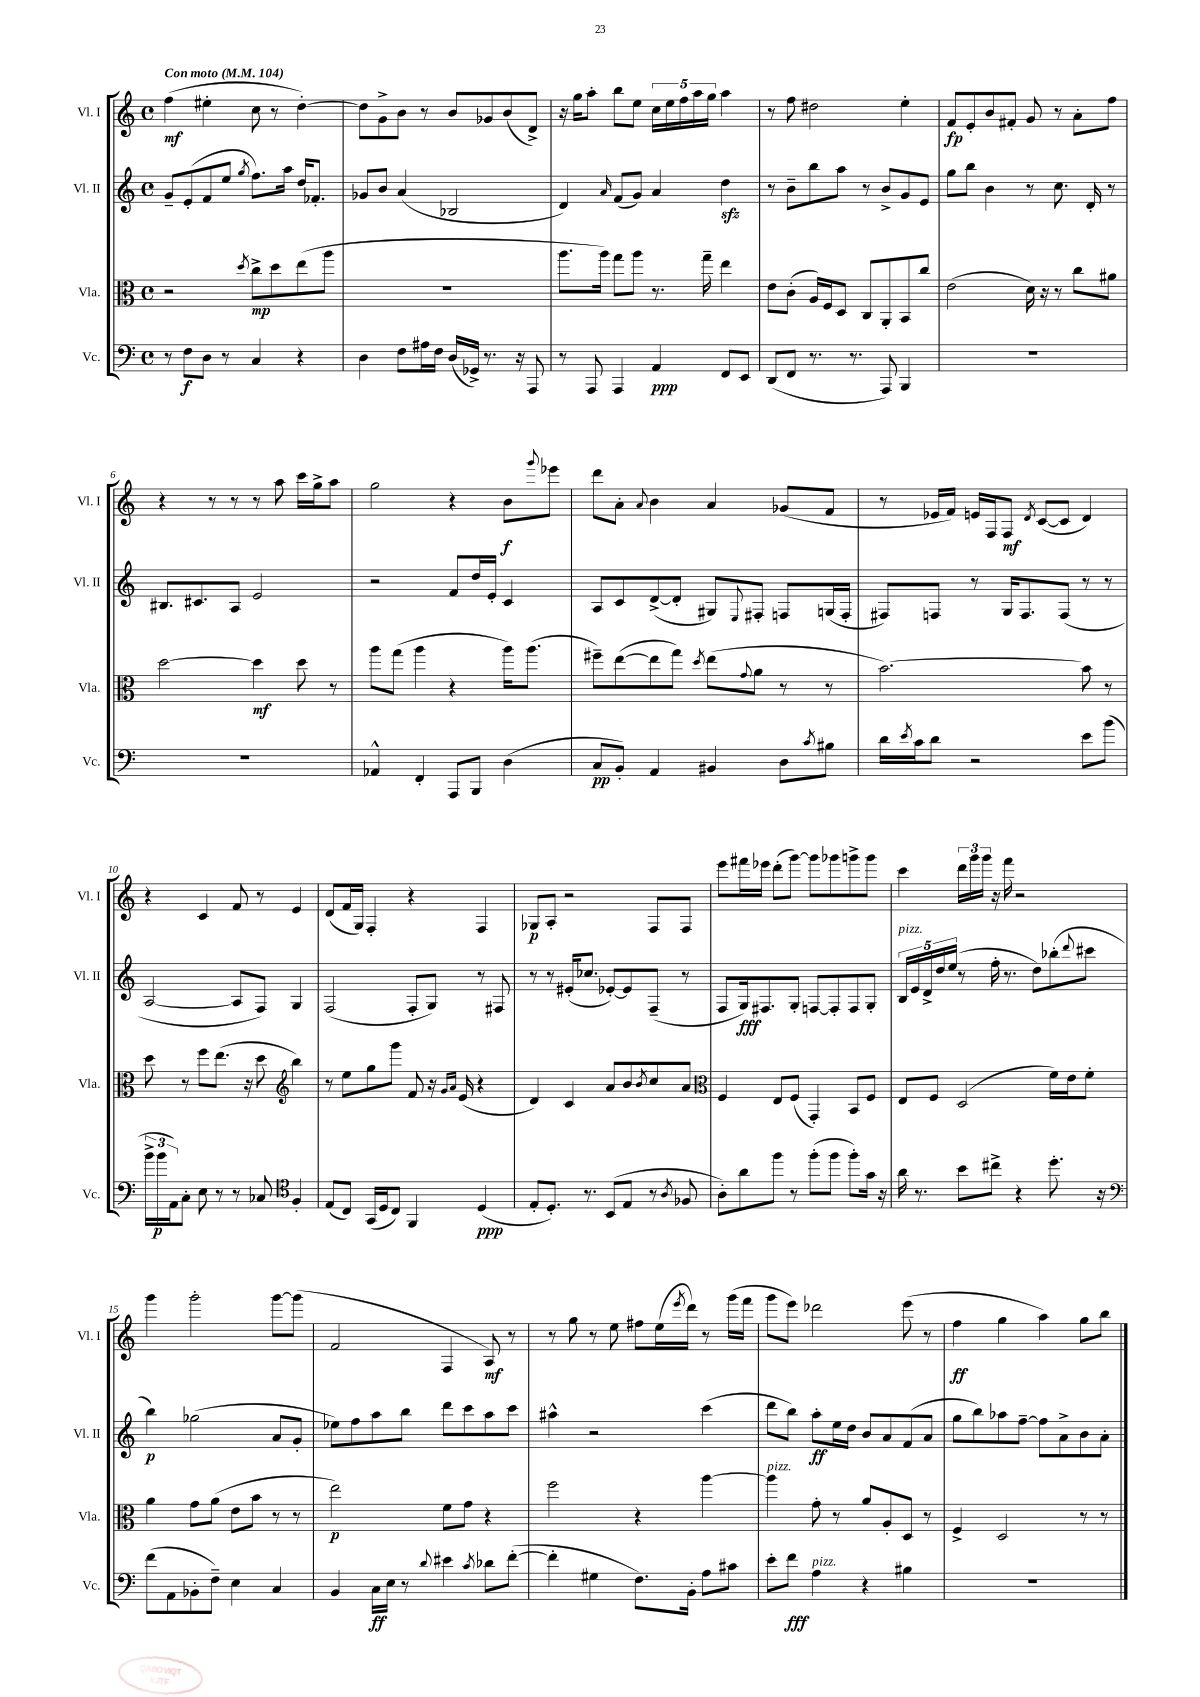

**kern	**dynam	**kern	**dynam	**kern	**dynam	**kern	**dynam
*part4	*part4	*part3	*part3	*part2	*part2	*part1	*part1
*staff4	*staff4	*staff3	*staff3	*staff2	*staff2	*staff1	*staff1
*I"Vc.	*	*I"Vla.	*	*I"Vl. II	*	*I"Vl. I	*
*I'Vc.	*	*I'Vla.	*	*I'Vl. II	*	*I'Vl. I	*
*clefF4	*	*clefC3	*	*clefG2	*	*clefG2	*
*k[]	*	*k[]	*	*k[]	*	*k[]	*
*M4/4	*	*M4/4	*	*M4/4	*	*M4/4	*
*met(c)	*	*met(c)	*	*met(c)	*	*met(c)	*
*MM104	*	*MM104	*	*MM104	*	*MM104	*
=1	=1	=1	=1	=1	=1	=1	=1
!	!	!	!	!	!	!LO:TX:a:B:t=Con moto	!
8r	.	2r	.	8g~/L	.	(4ff\	mf
8F\L	f	.	.	(8e'/	.	.	.
8D\J	.	.	.	8f/	.	4ee#X'\	.
8r	.	.	.	8ee/J	.	.	.
.	.	8qdd/	.	8qgg/	.	.	.
4C/	.	8cc^\L	mp	8.ff\L)	.	8cc\	.
.	.	8dd\	.	.	.	8r	.
.	.	.	.	16aa\Jk	.	.	.
4r	.	(8ee\	.	16dd/KL	.	[4dd'\)	.
.	.	.	.	8.f-X'/J	.	.	.
.	.	8aa\J	.	.	.	.	.
=2	=2	=2	=2	=2	=2	=2	=2
4D\	.	1r	.	8g-X/L	.	8dd\L]	.
.	.	.	.	8b/J	.	8g^\	.
8F\L	.	.	.	(4a/	.	8b\J	.
16A#X\L	.	.	.	.	.	8r	.
16F\JJ	.	.	.	.	.	.	.
(16D/LL	.	.	.	2B-X/	.	8b/L	.
16GG-X^/JJ)	.	.	.	.	.	.	.
8.r	.	.	.	.	.	8g-X/	.
.	.	.	.	.	.	(8b/	.
16r	.	.	.	.	.	.	.
8AAA/	.	.	.	.	.	8d^/J)	.
=3	=3	=3	=3	=3	=3	=3	=3
8r	.	8.aa\L	.	4d/)	.	16r	.
.	.	.	.	.	.	16gg\KL	.
8AAA/	.	.	.	.	.	8aa'\J	.
.	.	16aa\Jk)	.	.	.	.	.
.	.	.	.	16qqa/	.	.	.
4AAA/	.	8gg\L	.	(8f/L	.	8bb\L	.
.	.	8aa\J	.	8g/J)	.	8ee\J	.
4AA/	ppp	8.r	.	4a/	.	20cc\LL	.
.	.	.	.	.	.	20ee\	.
.	.	.	.	.	.	20ff\	.
.	.	.	.	.	.	20aa\	.
.	.	16gg~\	.	.	.	.	.
.	.	.	.	.	.	20gg\JJ	.
8FF/L	.	4ee\	.	4ddzz\	.	4aa\	.
8EE/J	.	.	.	.	.	.	.
=4	=4	=4	=4	=4	=4	=4	=4
(8DD/L	.	8e\L	.	8r	.	8r	.
8FF/J	.	(8c'\J	.	8b~\L	.	8ff\	.
8.r	.	16A/LL)	.	8bb\	.	2dd#X\	.
.	.	16F/J	.	.	.	.	.
.	.	8D/J	.	8aa\J	.	.	.
8.r	.	.	.	.	.	.	.
.	.	8C/L	.	8r	.	.	.
8AAA/)	.	8AA'/	.	8b^/L	.	.	.
4BBB/	.	8BB/	.	8g/	.	4ee'\	.
.	.	8cc/J	.	8e/J	.	.	.
=5	=5	=5	=5	=5	=5	=5	=5
1r	.	(2e\	.	8gg\L	.	8f/L	fp
.	.	.	.	8bb\J	.	8e'/	.
.	.	.	.	4b\	.	8b/	.
.	.	.	.	.	.	8f#X'/J	.
.	.	16d\)	.	8r	.	8g/	.
.	.	16r	.	.	.	.	.
.	.	8r	.	8.cc\	.	8r	.
.	.	8cc\L	.	.	.	8a'\L	.
.	.	.	.	16d'/	.	.	.
.	.	8a#X\J	.	8r	.	8ff\J	.
!!LO:LB:g=z
=6	=6	=6	=6	=6	=6	=6	=6
1r	.	[2dd\	.	8.B#X/L	.	4r	.
.	.	.	.	8.c#X/	.	.	.
.	.	.	.	.	.	8r	.
.	.	.	.	8A/J	.	8r	.
.	.	4dd\]	mf	2e/	.	8r	.
.	.	.	.	.	.	8aa\	.
.	.	8dd\	.	.	.	16ccc\LL	.
.	.	.	.	.	.	16gg^\J	.
.	.	8r	.	.	.	8aa\J	.
=7	=7	=7	=7	=7	=7	=7	=7
4AA-X^^/	.	8aa\L	.	2r	.	2gg\	.
.	.	(8gg\J	.	.	.	.	.
4FF'/	.	4aa\	.	.	.	.	.
8AAA/L	.	4r	.	8f/L	.	4r	.
8BBB/J	.	.	.	16dd/L	.	.	.
.	.	.	.	16e'/JJ	.	.	.
(4D\	.	16aa\KL)	.	4c/	.	8b\L	f
.	.	(8.aa\J	.	.	.	.	.
.	.	.	.	.	.	8qqggg/	.
.	.	.	.	.	.	8eee-X\J	.
=8	=8	=8	=8	=8	=8	=8	=8
8C/L	pp	8ff#X~\L)	.	8A/L	.	8ddd\L	.
8BB'/J)	.	([8ee\	.	8c/	.	8a'\J	.
.	.	.	.	.	.	8qqa/	.
4AA/	.	8ee\]	.	([8d^/	.	4b\	.
.	.	8gg\J)	.	8d'/J]	.	.	.
.	.	8qdd/	.	.	.	.	.
4BB#X/	.	(8ee\L	.	8G#X/L)	.	4a/	.
.	.	8qqg/	.	8qqE/	.	.	.
.	.	8a\J	.	8F#X'/J	.	.	.
8D\L	.	8r	.	8Fn/L	.	(8g-X/L	.
8qc/	.	.	.	.	.	.	.
8B#X\J	.	8r	.	(16Gn/L	.	8f/J	.
.	.	.	.	16F'/JJ	.	.	.
=9	=9	=9	=9	=9	=9	=9	=9
16d\LL	.	[2.b\)	.	8F#X/L)	.	8r	.
8qe/	.	.	.	.	.	.	.
16c\J	.	.	.	.	.	.	.
8d\J	.	.	.	8Fn/J	.	16e-X/LL	.
.	.	.	.	.	.	16f/JJ)	.
2r	.	.	.	8r	.	16en/LL	.
.	.	.	.	.	.	16F/J	.
.	.	.	.	16G/KL	.	8F/J	mf
.	.	.	.	8.F/	.	.	.
.	.	.	.	.	.	8qd/	.
.	.	.	.	.	.	([8c/L	.
.	.	.	.	(8F/J	.	8c/J]	.
8e\L	.	8b\]	.	8r	.	4d/)	.
(8b\J	.	8r	.	8r	.	.	.
!!LO:LB:g=z
=10	=10	=10	=10	=10	=10	=10	=10
24b^\LL	.	8dd\	.	[2A/	.	4r	.
24b\	p	.	.	.	.	.	.
24AA\J)	.	.	.	.	.	.	.
8C'\J	.	8r	.	.	.	.	.
8E\	.	8ff\L	.	.	.	4c/	.
8r	.	(8.ee\J	.	.	.	.	.
8r	.	.	.	8A/L]	.	8f/	.
.	.	16r	.	.	.	.	.
8C-X/	.	8dd\	.	8F/J)	.	8r	.
*clefC4	*	*clefG2	*	*	*	*	*
4F'/	.	4bb\)	.	4G/	.	4e/	.
=11	=11	=11	=11	=11	=11	=11	=11
(8E/L	.	8r	.	(2F/	.	(8d/L	.
8C/J)	.	8ee\L	.	.	.	16f/L	.
.	.	.	.	.	.	16G/JJ)	.
(16GG/LL	.	8gg\	.	.	.	4F'/	.
16D/J	.	.	.	.	.	.	.
8C/J)	.	8ggg\J	.	.	.	.	.
4FF/	.	8f/	.	8F'/L	.	4r	.
.	.	16r	.	8G/J)	.	.	.
.	.	16qqg/LL	.	.	.	.	.
.	.	16qqa/JJ	.	.	.	.	.
.	.	(16e/	.	.	.	.	.
(4D/	ppp	4r	.	8r	.	4F/	.
.	.	.	.	8F#X/	.	.	.
=12	=12	=12	=12	=12	=12	=12	=12
8E'/L	.	4d/)	.	8r	.	8G-X/L	p
8.D'/J)	.	.	.	8r	.	8A'/J	.
.	.	4c/	.	(16e#X'/KL	.	2r	.
8.r	.	.	.	8.cc-X/J	.	.	.
(8BB/L	.	8a/L	.	[8e-X'/L)	.	.	.
8E/J	.	8b/	.	8e-/]	.	.	.
.	.	8qb/	.	.	.	.	.
8r	.	8cc/	.	(8F~/J	.	8F/L	.
8qA/	.	.	.	.	.	.	.
8F-X/	.	8a/J	.	8r	.	8F/J	.
=13	=13	=13	=13	=13	=13	=13	=13
*	*	*clefC3	*	*	*	*	*
8A'\L)	.	4F/	.	8F/L	.	8eee\L	.
8a\	.	.	.	16G/k)	fff	16fff#X\L	.
.	.	.	.	8.F#X/	.	16eee-X\JJ	.
8ff\J	.	8E/L	.	.	.	(8ddd'\L	.
8r	.	(8F/J	.	8G'/J	.	[8ggg\J)	.
(8ff'\L	.	4GG'/)	.	[8Fn/L	.	8ggg\L]	.
8ff\J	.	.	.	8F'/]	.	8ggg-X\	.
8ff'\L)	.	8BB/L	.	8F/	.	8gggn^\	.
16g\Jk	.	8F/J	.	8G'/J	.	8ggg\J	.
16r	.	.	.	.	.	.	.
=14	=14	=14	=14	=14	=14	=14	=14
!	!	!	!	!LO:TX:a:i:t=pizz.	!	!	!
16a\	.	8E/L	.	20B/LL	.	4ccc\	.
.	.	.	.	20e/	.	.	.
8.r	.	.	.	.	.	.	.
.	.	.	.	20d^/	.	.	.
.	.	8F/J	.	.	.	.	.
.	.	.	.	20dd/	.	.	.
.	.	.	.	(20ee/JJ	.	.	.
8b\L	.	(2D/	.	8r	.	24ddd\LL	.
.	.	.	.	.	.	24ggg\	.
.	.	.	.	.	.	24ggg\JJ	.
8cc#X^\J	.	.	.	16ff'\	.	16r	.
.	.	.	.	8.r	.	16fff\	.
4r	.	.	.	.	.	2r	.
.	.	.	.	8dd\L)	.	.	.
8.dd'\	.	16f\LL)	.	(8bb-X'\	.	.	.
.	.	16e\J	.	.	.	.	.
.	.	.	.	8qqddd/	.	.	.
.	.	8f'\J	.	8ccc#X\J	.	.	.
16r	.	.	.	.	.	.	.
!!LO:LB:g=z
=15	=15	=15	=15	=15	=15	=15	=15
*clefF4	*	*	*	*	*	*	*
(8f\L	.	4a\	.	4bb\)	p	4ggg\	.
8AA\	.	.	.	.	.	.	.
8BB-X'\	.	8g\L	.	(2gg-X\	.	2ggg'\	.
8F~\J)	.	(8a\J	.	.	.	.	.
4E\	.	8e\L	.	.	.	.	.
.	.	8b\J	.	.	.	.	.
4C/	.	8r	.	8a/L	.	[8ggg\L	.
.	.	8r	.	8g'/J	.	(8ggg\J]	.
=16	=16	=16	=16	=16	=16	=16	=16
4BB/	.	2ee\)	p	8ee-X\L)	.	2f/	.
.	.	.	.	8ff\	.	.	.
16C\LL	ff	.	.	8aa\	.	.	.
16E\JJ	.	.	.	.	.	.	.
8r	.	.	.	8bb\J	.	.	.
8qqd/	.	.	.	.	.	.	.
4e#X\	.	8f\L	.	8ddd\L	.	4F/	.
.	.	8g\J	.	8ccc\	.	.	.
8qc/	.	.	.	.	.	.	.
8d-X\L	.	4r	.	8aa\	.	8A/)	mf
([8f'\J	.	.	.	8ccc\J	.	8r	.
=17	=17	=17	=17	=17	=17	=17	=17
4f'\]	.	2ff\	.	4aa#X^^\	.	8r	.
.	.	.	.	.	.	8gg\	.
4G#X\	.	.	.	2r	.	8r	.
.	.	.	.	.	.	8ee\	.
8.F\L)	.	4r	.	.	.	8ff#X\L	.
.	.	.	.	.	.	(16ee\L	.
.	.	.	.	.	.	8qeee/	.
16BB'\Jk	.	.	.	.	.	16ddd\JJ)	.
8A\L	.	[4aa\	.	(4ccc\	.	8r	.
8c#X\J	.	.	.	.	.	(16ggg\LL	.
.	.	.	.	.	.	16fff\JJ	.
=18	=18	=18	=18	=18	=18	=18	=18
!	!	!LO:TX:a:i:t=pizz.	!	!	!	!	!
8e'\L	.	4aa\]	.	8ddd\L	.	8ggg\L	.
8f\J	fff	.	.	8bb\J)	.	8eee\J)	.
!LO:TX:a:i:t=pizz.	!	!	!	!	!	!	!
4A\	.	8g'\	.	8aa'\L	ff	2ddd-X\	.
.	.	8r	.	16ee\L	.	.	.
.	.	.	.	16dd\JJ	.	.	.
4r	.	8a/L	.	8b/L	.	.	.
.	.	8A'/	.	8a/	.	.	.
4B#X\	.	8D/J	.	(8f/	.	(8eee\	.
.	.	8r	.	8a/J	.	8r	.
=19	=19	=19	=19	=19	=19	=19	=19
1r	.	4F^/	.	8gg\L	.	4ff\	ff
.	.	.	.	8bb\)	.	.	.
.	.	2D/	.	8aa-X\	.	4gg\	.
.	.	.	.	[8ff~\J	.	.	.
.	.	.	.	8ff\L]	.	4aa\)	.
.	.	.	.	8a^\	.	.	.
.	.	8r	.	8b\	.	8gg\L	.
.	.	8r	.	8a'\J	.	8bb\J	.
==	==	==	==	==	==	==	==
*-	*-	*-	*-	*-	*-	*-	*-
